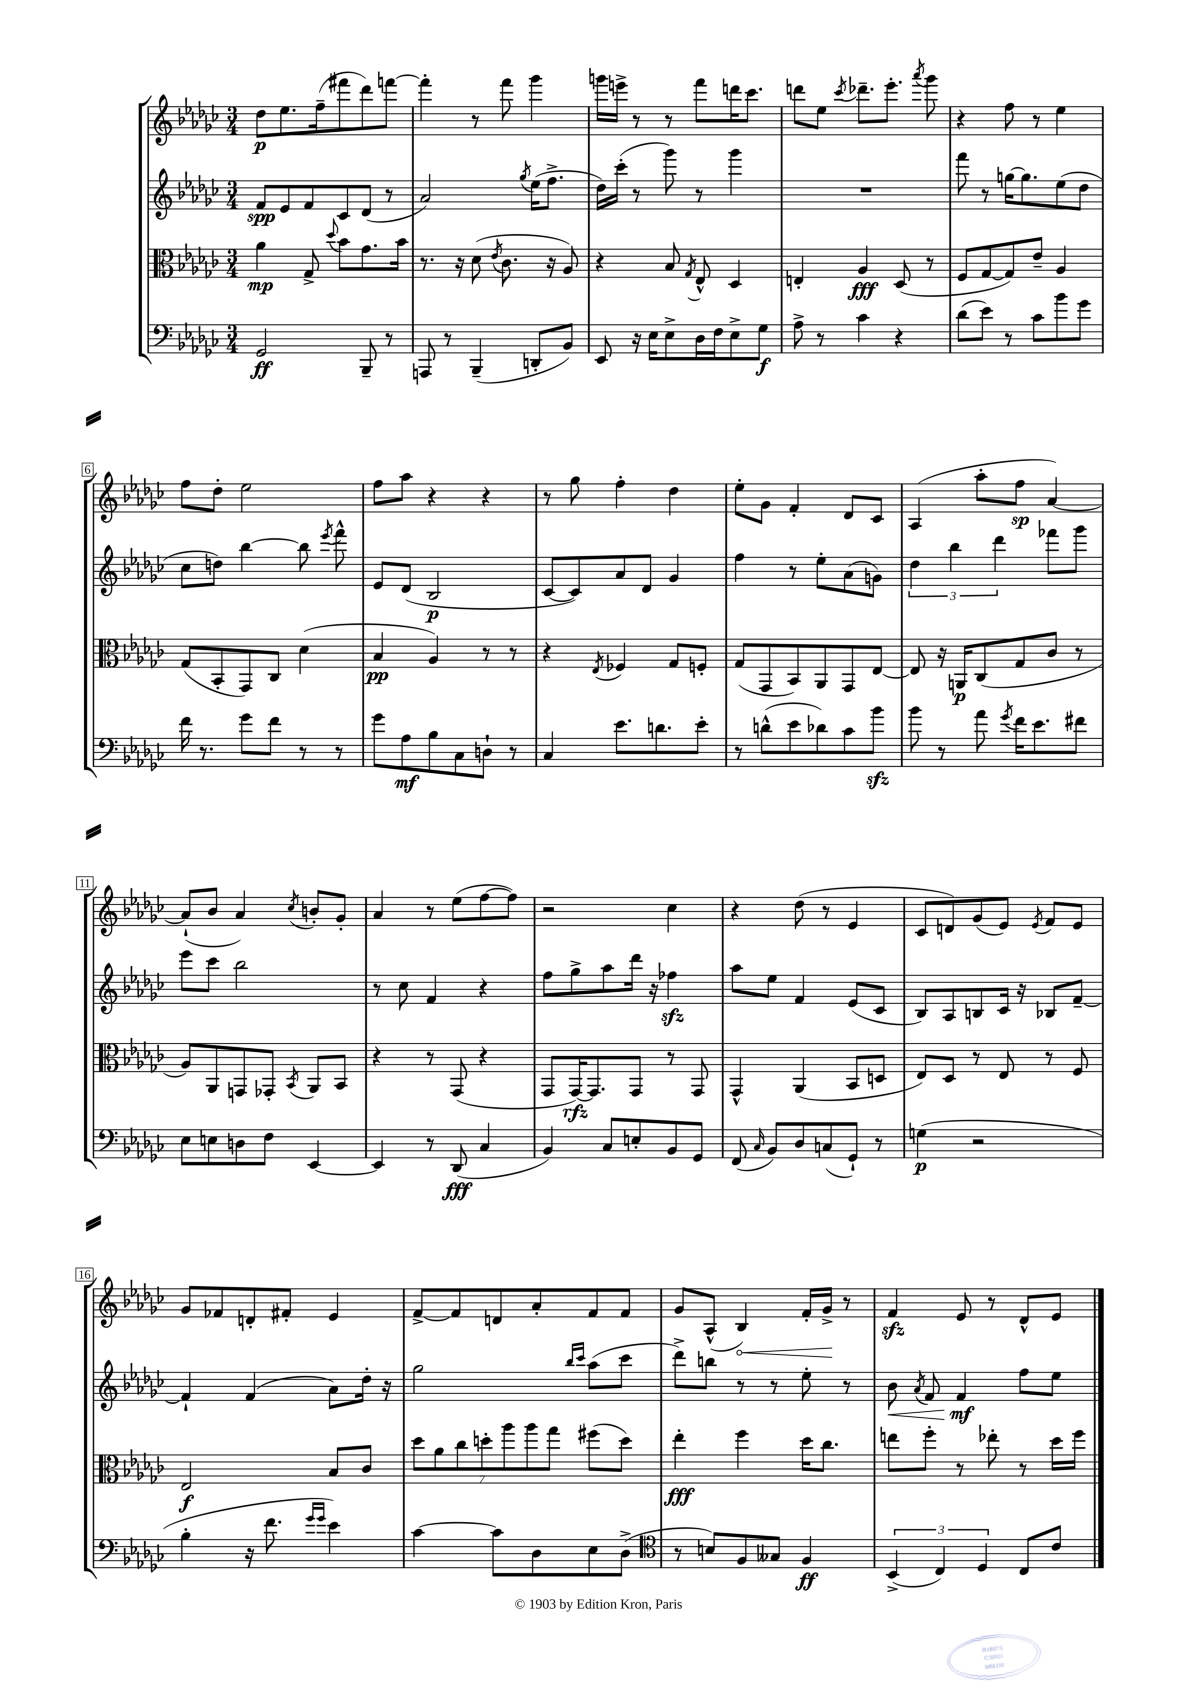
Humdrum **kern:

**kern	**kern	**kern	**kern
*staff4	*staff3	*staff2	*staff1
*clefF4	*clefC3	*clefG2	*clefG2
*k[b-e-a-d-g-c-]	*k[b-e-a-d-g-c-]	*k[b-e-a-d-g-c-]	*k[b-e-a-d-g-c-]
*M3/4	*M3/4	*M3/4	*M3/4
2GG-/	4a-\	8f/L	8dd-\L
.	.	8e-/	8.ee-\
.	8G-^/	8f/	.
.	.	.	(16ff~\k
.	8qqdd-/	.	.
.	8b-\L	8c-/	8fff#\
8BBB-~/	8.g-\	(8d-/J	8ddd-\)
8r	.	8r	[8fff\J
.	16b-\Jk	.	.
=	=	=	=
8AAA/	8.r	2a-/)	4fff'\]
8r	.	.	.
.	16r	.	.
(4BBB-~/	(8d-\	.	8r
.	8qe-/	.	.
.	8.c-\	.	8fff\
.	.	8qgg-/	.
8DD'/L	.	(16ee-\LK	4ggg-\
.	16r	8.ff^\J	.
8BB-/J)	8A-/)	.	.
=	=	=	=
8EE-/	4r	16dd-\LL)	16ggg\LL
.	.	(16ccc-'\JJ	16eee^\JJ
16r	.	8r	8r
16E-\LK	.	.	.
8E-^\	8B-/	8ggg-\)	8r
.	8qG-/	.	.
16D-\L	8E-^^/	8r	8fff\L
16F\J	.	.	.
8E-^\	4D-/	4ggg-\	16ddd\K
.	.	.	8.ccc-\J
8G-\J	.	.	.
=	=	=	=
8A-^\	4E'/	2.r	8ddd\L
8r	.	.	8ee-\J
.	.	.	8qccc-/
4c-\	4A-/	.	8.ddd-~\L
.	.	.	8.eee-'\J
4r	(8D-/	.	.
.	.	.	8qaaa-/
.	8r	.	8ggg-\
=	=	=	=
(8d-\L	8F/L	8fff\	4r
8e-\J)	[8G-/	8r	.
8r	8G-/])	[16gg\LK	8ff\
.	.	8.gg\]	.
8c-\L	8e-~/J	.	8r
8b-\	4A-/	(8ee-\	4ee-\
8g-\J	.	8dd-\J	.
=	=	=	=
16f\	(8G-/L	8cc-\L	8ff\L
8.r	.	.	.
.	8BB-'/	8dd\J)	8dd-'\J
8g-\L	8GG-/)	[4bb-\	2ee-\
8f\J	8C-/J	.	.
8r	(4d-\	8bb-\]	.
.	.	8qeee-/	.
8r	.	8fff^^\	.
=	=	=	=
8g-\L	4B-/	8e-/L	8ff\L
8A-\	.	(8d-/J	8aa-\J
8B-\	4A-/)	2B-/	4r
8C-\	.	.	.
8D`\J	8r	.	4r
8r	8r	.	.
=	=	=	=
4C-/	4r	[8c-/L	8r
.	.	8c-/])	8gg-\
.	8qE-/	.	.
8.e-\L	4F-/	8a-/	4ff'\
.	.	8d-/J	.
8.d\	.	.	.
.	8G-/L	4g-/	4dd-\
8e-'\J	8F'/J	.	.
=	=	=	=
8r	(8G-/L	4ff\	8ee-'\L
(8d^^\L	8GG-/	.	8g-\J
8e-\	8BB-/)	8r	4f'/
8d-\)	8AA-/	8ee-'\L	.
8c-\	8GG-/	(8a-\	8d-/L
8b-\J	[8E-/J	8g\J)	8c-/J
=	=	=	=
8b-\	8E-/]	6dd-\	(4A-/
8r	16r	.	.
.	.	6bb-\	.
.	16AA/LK	.	.
8a-\	(8C-/	.	8aa-'\L
.	.	6ddd-\	.
8qg-/	.	.	.
16f\LK	8G-/	.	8ff\J
8.e-\	.	.	.
.	8c-/J	8fff-\L	[4a-/)
8f#\J	8r	8ggg-\J	.
=	=	=	=
8E-\L	8A-/L)	8eee-\L	(8a-`/]L
8E\	8AA-/	8ccc-\J	8b-/J
8D\	8GG/	2bb-\	4a-/)
8F\J	8GG-'/J	.	.
.	8qBB-/	.	8qcc-/
[4EE-/	8AA-/L	.	8b'/L
.	8BB-/J	.	8g-'/J
=	=	=	=
4EE-/]	4r	8r	4a-/
.	.	8cc-\	.
8r	8r	4f/	8r
(8DD-/	(8GG-/	.	(8ee-\L
4C-/	4r	4r	[8ff\
.	.	.	8ff\]J)
=	=	=	=
4BB-/)	8GG-/L	8ff\L	2r
.	[16GG-/K)	8gg-^\	.
.	8.GG-/]	.	.
8C-/L	.	8aa-\	.
8E'/	8GG-/J	16ddd-\Jk	.
.	.	16r	.
8BB-/	8r	4ff-\	4cc-\
8GG-/J	8GG-/	.	.
=	=	=	=
(8FF/	4GG-^^/	8aa-\L	4r
16qqC-/	.	.	.
8BB-/L)	.	8ee-\J	.
8D-/	(4AA-/	4f/	(8dd-\
(8C/	.	.	8r
8GG-`/J)	8BB-/L	(8e-/L	4e-/
8r	8D/J	8c-/J	.
=	=	=	=
(4G\	8E-/L)	8B-/L)	8c-/L
.	8D-/J	8A-/	8d/)
2r	8r	8B/	(8g-/
.	8E-/	16c-/Jk	8e-/J)
.	.	16r	.
.	.	.	8qe-/
.	8r	8B-/L	8f/L
.	8F/	[8f~/J	8e-/J
=	=	=	=
4B-'\	2E-/	4f`/]	8g-/L
.	.	.	8f-/
16r	.	(4f/	8d'/
8.f\	.	.	.
.	.	.	8f#'/J
16qqg-/LL	.	.	.
16qqg-/JJ	.	.	.
4e-\)	8B-/L	8a-\L)	4e-/
.	8c-/J	16dd-'\Jk	.
.	.	16r	.
=	=	=	=
[4c-\	14dd-\L	2gg-\	[8f^/L
.	14a-\	.	.
.	.	.	8f/]
.	14cc-\	.	.
.	14dd'\	.	.
8c-\]L	.	.	8d/
.	14aa-\	.	.
.	14aa-\	.	.
8D-\	.	.	8a-'/
.	14gg-\J	.	.
.	.	16qqbb-/LL	.
.	.	16qqccc-/JJ	.
8E-\	(8ff#\L	(8aa-\L	8f/
(8D-^\J	8dd\J)	8ccc-\J	8f/J
=	=	=	=
*clefC4	*	*	*
8r	4ee-'\	8ddd-^\L)	8g-/L
8B/L)	.	8bb\J	(8A-^^/J
8F/	4ff\	8r	4B-/)
8G--/J	.	8r	.
4F/	16dd-\LK	8ee-'\	16f'/LL
.	8.cc-\J	.	16g-^/JJ
.	.	8r	8r
=	=	=	=
(6BB-^/	8ee\L	8b-\	4f/
.	.	8qa-/	.
.	8ff'\J	8f/	.
6C-/)	.	.	.
.	8r	4f/	8e-/
6D-/	.	.	.
.	8ee-'\	.	8r
8C-/L	8r	8ff\L	8d-^^/L
8c-/J	16dd-\LL	8ee-\J	8e-/J
.	16ff\JJ	.	.
==	==	==	==
*-	*-	*-	*-
